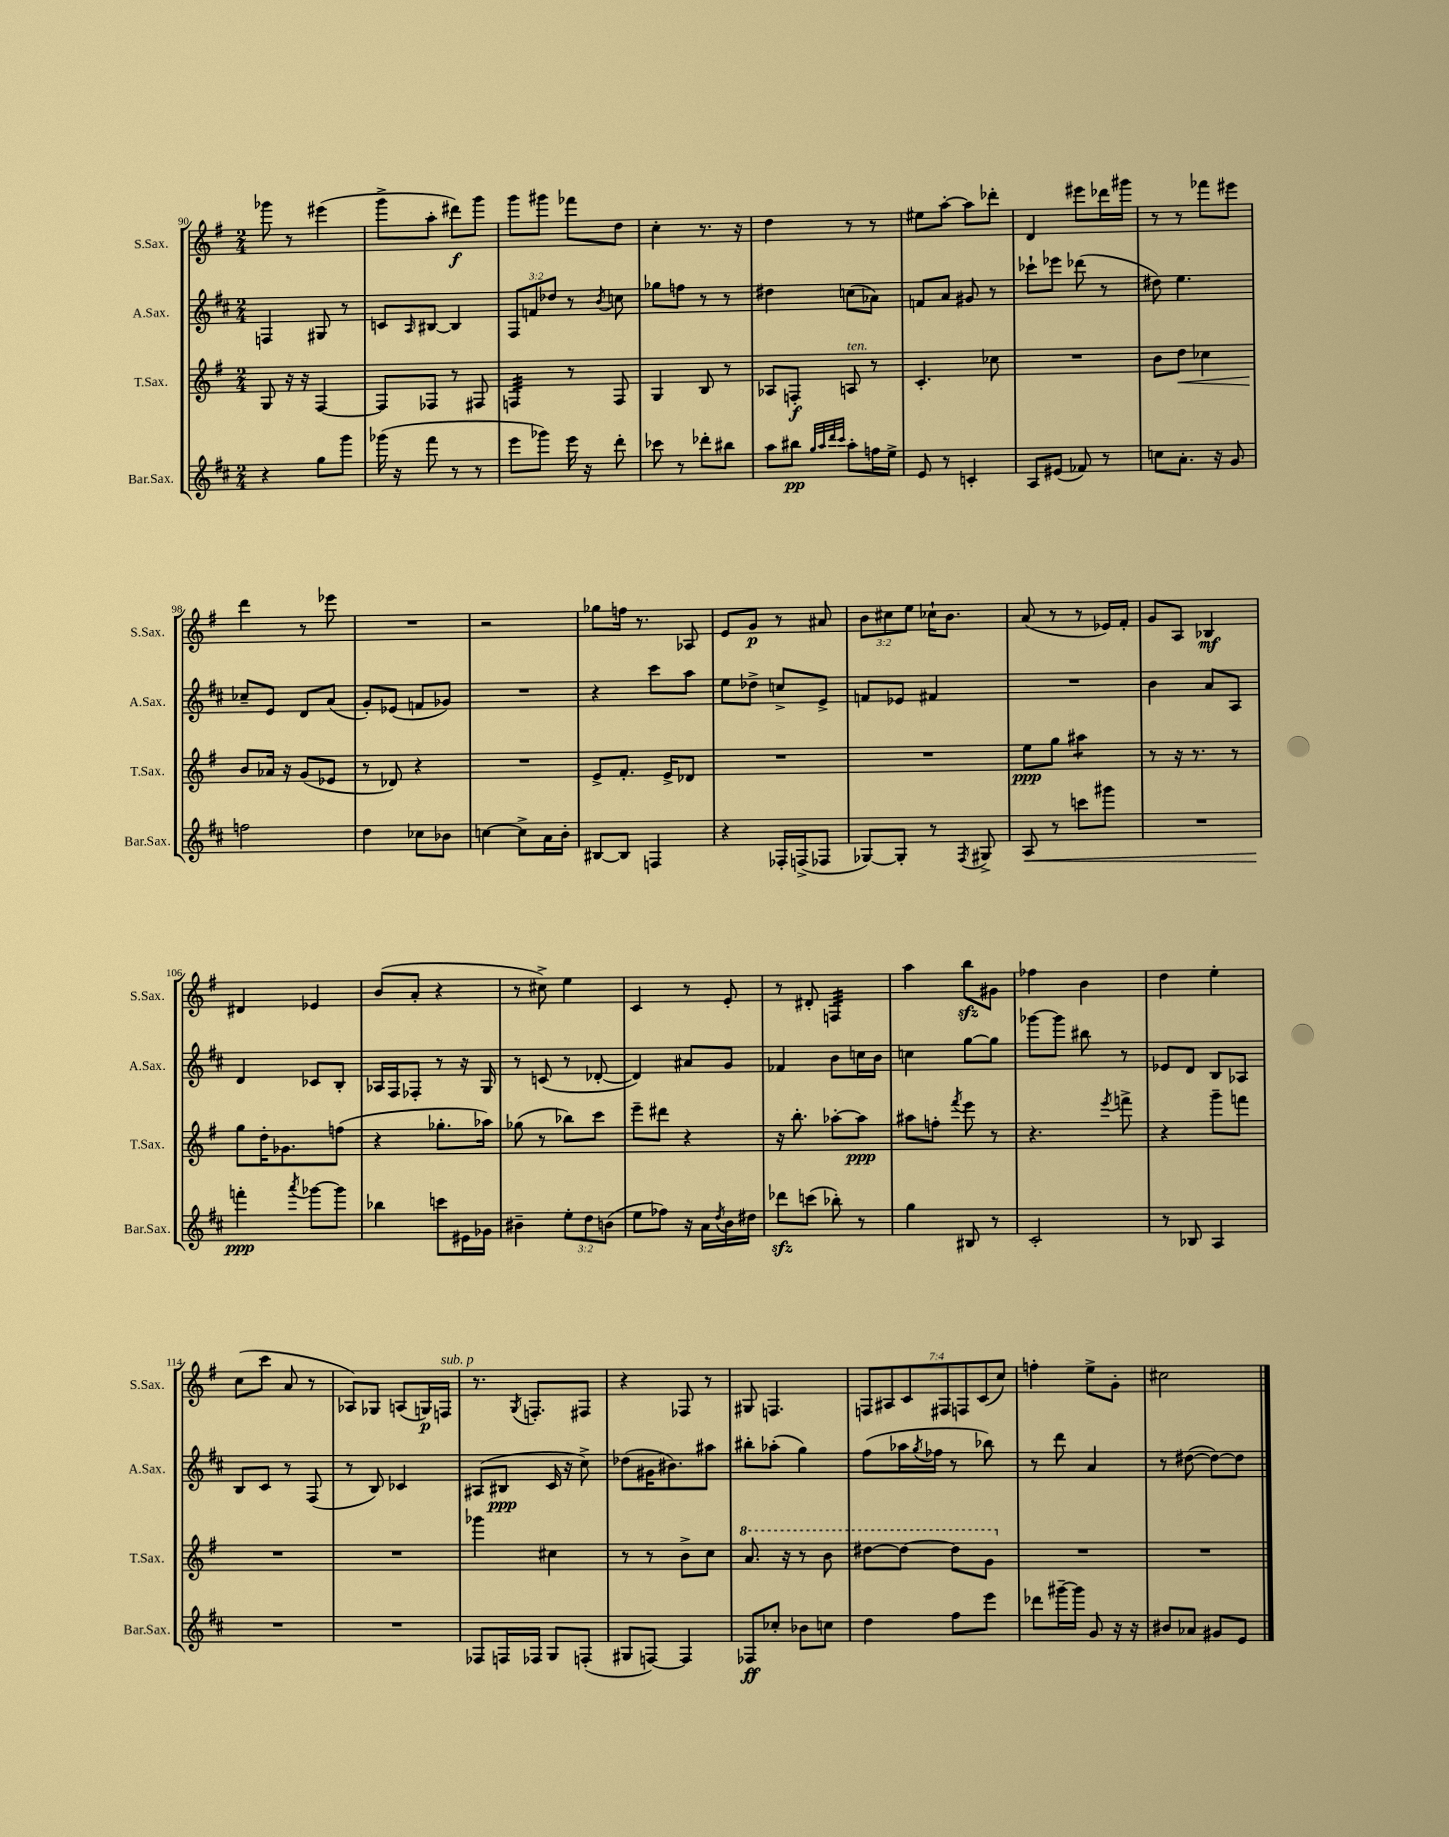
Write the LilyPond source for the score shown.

<<
\new StaffGroup <<
\new Staff = "s0" \with { instrumentName = "S.Sax." shortInstrumentName = "S.Sax." } {
    \clef treble \key g \major \numericTimeSignature \time 2/4 \override Staff.TupletNumber.text = #tuplet-number::calc-fraction-text
    ges'''8 r8 eis'''4( |
    g'''8-> a''8-. dis'''8\f) g'''8 |
    g'''8 gis'''8 fes'''8 d''8 |
    c''4-. r8. r16 |
    d''4 r8 r8 |
    eis''8 a''8~-. a''8 des'''8-. |
    d'4 eis'''8 des'''16 gis'''16 |
    r8 r8 fes'''8 eis'''8 |
    d'''4 r8 ees'''8 |
    R2 |
    r2 |
    ges''8 f''16 r8. aes8 |
    e'8 g'8\p r8 ais'8 |
    \tuplet 3/2 { b'8 cis''8 e''8 } ces''16-! b'8. |
    a'8( r8 r8 ees'16) fis'16-. |
    g'8 a8 bes4\mf |
    dis'4 ees'4 |
    b'8( a'8-. r4 |
    r8 cis''8->) e''4 |
    c'4 r8 e'8-. |
    r8 dis'8-. f4:32 |
    a''4 b''8\sfz gis'8 |
    fes''4 b'4 |
    d''4 e''4-. |
    c''8( c'''8 a'8 r8 |
    aes8) ges8 a8( g16\p) f16^\markup { \italic "sub. p" } |
    r8. \acciaccatura { g8 } f8.-. fis8 |
    r4 fes8 r8 |
    gis8 f4. |
    \tuplet 7/4 { f8 ais8 c'8 fis8 f8 c'8( c''8) } |
    f''4-. e''8-> g'8-. |
    cis''2 \bar "|." |
}
\new Staff = "s1" \with { instrumentName = "A.Sax." shortInstrumentName = "A.Sax." } {
    \clef treble \key d \major \numericTimeSignature \time 2/4 \override Staff.TupletNumber.text = #tuplet-number::calc-fraction-text
    f4 gis8 r8 |
    c'8 \grace { a16 } bis8~ bis4 |
    \tuplet 3/2 { fis8 f'8 des''8 } r8 \acciaccatura { b'8 } c''8 |
    ges''8 f''8 r8 r8 |
    dis''4 c''8( aes'8) |
    f'8 a'8 gis'8 r8 |
    ces'''8-! ees'''8 des'''8( r8 |
    dis''8) e''4. |
    ces''8-- e'8 d'8 a'8( |
    g'8-.) ees'8( f'8 ges'8) |
    R2 |
    r4 cis'''8 a''8 |
    e''8 des''8-> c''8-> e'8-> |
    f'8 ees'8 fis'4 |
    R2 |
    b'4 a'8 a8 |
    d'4 ces'8 b8-. |
    aes16 fis16 fes8-. r8 r16 g16 |
    r8 c'8( r8 des'8~-. |
    des'4) ais'8 g'8 |
    fes'4 b'8 c''16 b'16 |
    c''4 g''8~ g''8 |
    ges'''8~ ges'''8 bis''8 r8 |
    ees'8 d'8 b8 aes8 |
    b8 cis'8 r8 fis8( |
    r8 b8) ces'4 |
    ais8( bis8\ppp cis'16 r16 cis''8->) |
    des''8( gis'16 bis'8.) ais''8 |
    bis''8-. aes''8-.( g''4) |
    fis''8( aes''16 \acciaccatura { g''8 } fes''16 r8 bes''8) |
    r8 d'''8 a'4 |
    r8 dis''8~( dis''8~) dis''8 \bar "|." |
}
\new Staff = "s2" \with { instrumentName = "T.Sax." shortInstrumentName = "T.Sax." } {
    \clef treble \key g \major \numericTimeSignature \time 2/4
    g8 r16 r16 fis4~ |
    fis8 fes8 r8 fis8 |
    f4:32 r8 f8 |
    g4 b8 r8 |
    aes8 f8-.\f a8^\markup { \italic "ten." } r8 |
    c'4.-. ces''8 |
    R2 |
    b'8 d''8\< ces''4 |
    b'8\! aes'16 r16 g'8( ees'8 |
    r8 des'8) r4 |
    R2 |
    e'8-> fis'8.-. e'16-> des'8 |
    R2 |
    R2 |
    e''8\ppp g''8 ais''4:8 |
    r8 r16 r8. r8 |
    g''8 d''16-. ges'8. f''8( |
    r4 ges''8.-. aes''16) |
    ges''8( r8 bes''8) c'''8 |
    e'''8-- dis'''8 r4 |
    r16 b''8.-. aes''8~-. aes''8\ppp |
    ais''8 f''8-. \acciaccatura { fis'''8 } e'''8 r8 |
    r4. \acciaccatura { e'''8 } f'''8-> |
    r4 g'''8-- f'''8 |
    R2 |
    R2 |
    ges'''4 cis''4 |
    r8 r8 b'8-> c''8 |
    \ottava #1 a''8. r16 r8 b''8 |
    dis'''8~ dis'''8~ dis'''8 g''8 \ottava #0 |
    R2 |
    R2 \bar "|." |
}
\new Staff = "s3" \with { instrumentName = "Bar.Sax." shortInstrumentName = "Bar.Sax." } {
    \clef treble \key d \major \numericTimeSignature \time 2/4 \override Staff.TupletNumber.text = #tuplet-number::calc-fraction-text
    r4 g''8 g'''8 |
    ges'''16( r16 fis'''8 r8 r8 |
    e'''8 ges'''8) e'''16 r16 d'''8-. |
    ces'''8 r8 des'''8-. bis''8 |
    a''8 bis''8\pp \grace { g''32 a''32 d'''32 cis'''32 } a''8-. f''16 e''16-> |
    e'8 r8 c'4-. |
    a8 eis'8( fes'8) r8 |
    c''8 a'8.-. r16 g'8 |
    f''2 |
    d''4 ces''8 bes'8 |
    c''4~ c''8-> a'16 b'16-. |
    bis8~ bis8 f4 |
    r4 fes16-. f16->( fes8 |
    ges8~) ges8-. r8 \acciaccatura { fis8 } gis8-> |
    a8\< r8 c'''8 gis'''8 |
    R2 |
    f'''4-.\ppp\! \acciaccatura { a'''8 } ges'''8~ ges'''8 |
    bes''4 c'''8 eis'16 ges'16 |
    bis'4-- \tuplet 3/2 { e''8-. d''8 b'8( } |
    e''8 fes''8) r16 a'16 \acciaccatura { d''8 } b'16 dis''16 |
    des'''8\sfz c'''8( bes''8-.) r8 |
    g''4 bis8 r8 |
    cis'2-. |
    r8 bes8 a4 |
    R2 |
    R2 |
    fes8 f16 fes16 g8 f8-.( |
    gis8 f8~) f4 |
    fes8\ff ces''8-. bes'8 c''8 |
    d''4 fis''8 e'''8 |
    des'''8 gis'''16~-- gis'''16 g'8 r16 r16 |
    bis'8 aes'8 gis'8 e'8 \bar "|." |
}
>>
>>
\layout { \context { \Score currentBarNumber = #90 } }
